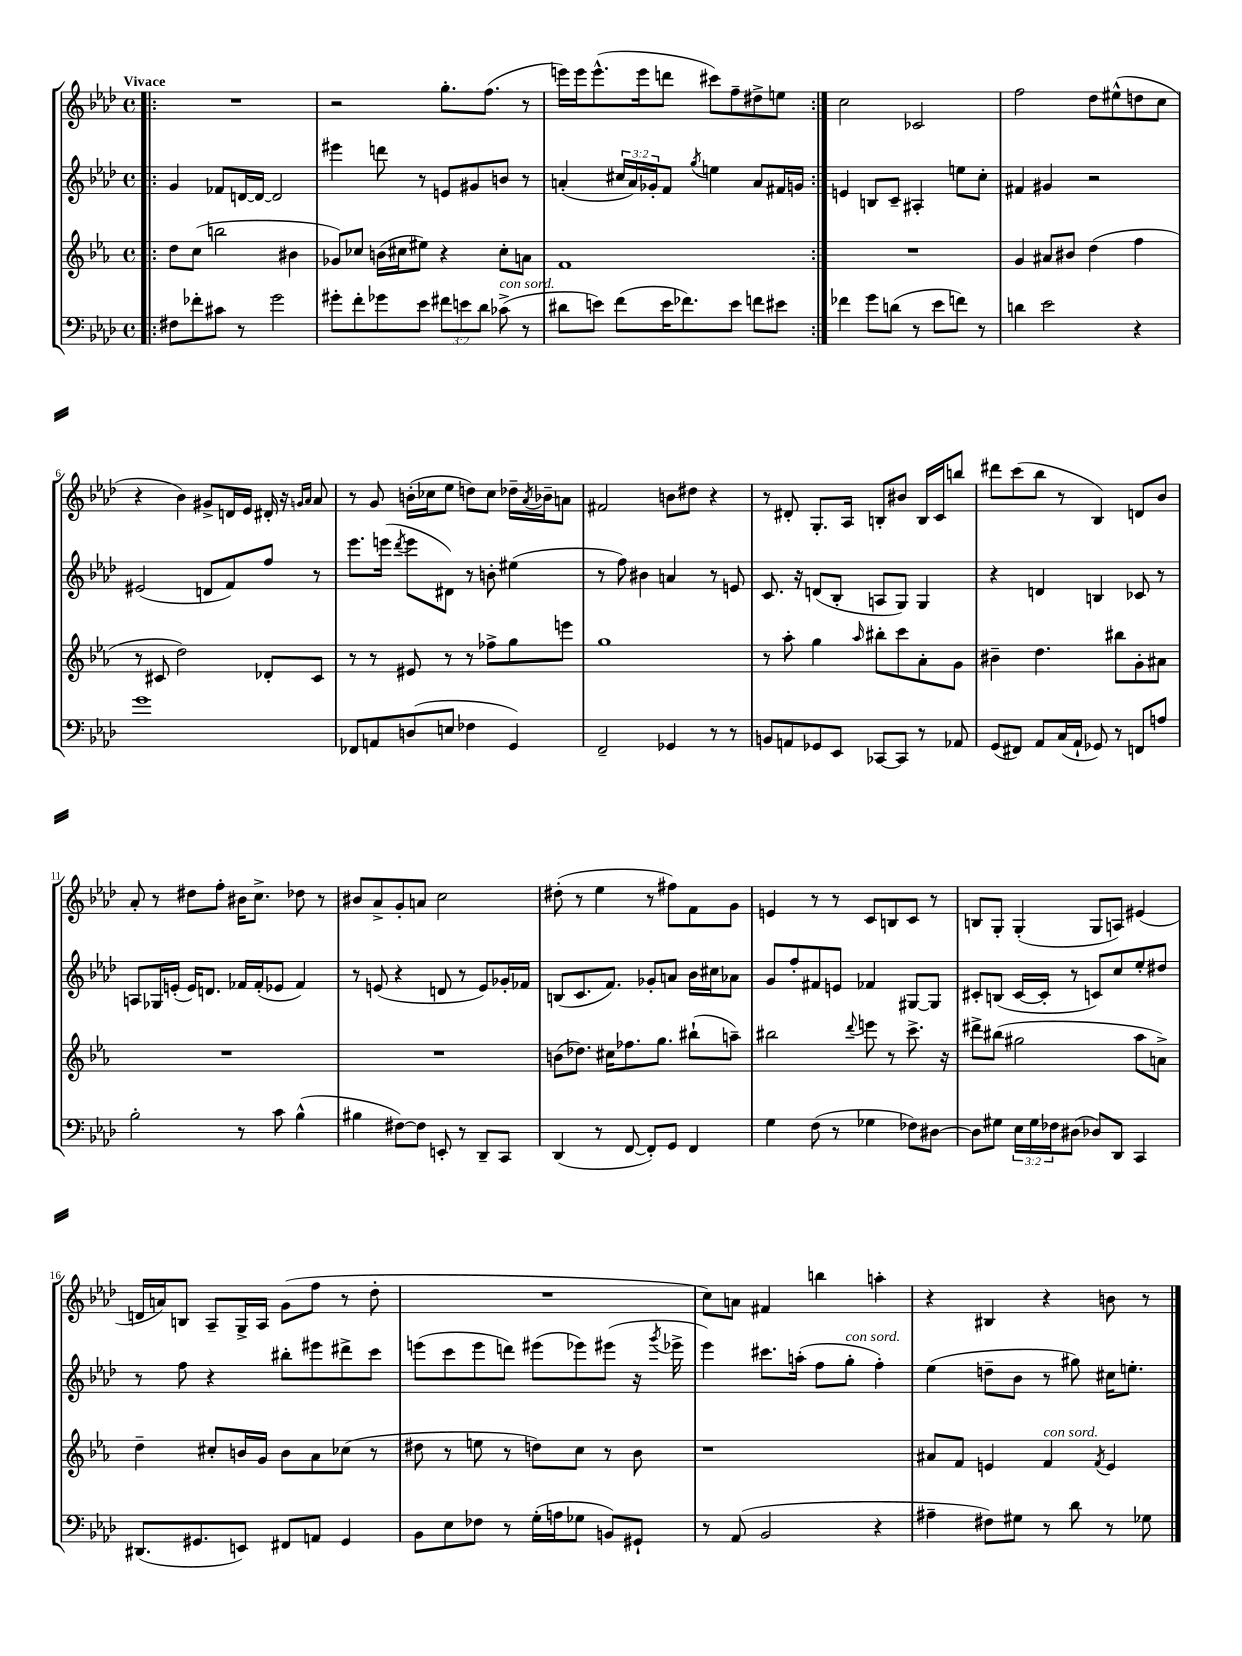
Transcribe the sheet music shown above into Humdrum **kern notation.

**kern	**kern	**kern	**kern
*part4	*part3	*part2	*part1
*staff4	*staff3	*staff2	*staff1
*clefF4	*clefG2	*clefG2	*clefG2
*k[b-e-a-d-]	*k[b-e-a-]	*k[b-e-a-d-]	*k[b-e-a-d-]
*M4/4	*M4/4	*M4/4	*M4/4
*met(c)	*met(c)	*met(c)	*met(c)
=1!|:	=1!|:	=1!|:	=1!|:
!	!	!	!LO:TX:a:B:t=Vivace
8F#X\L	8dd\L	4g/	1r
8f-X'\	(8cc\J	.	.
8c#X\J	2bbn\	8f-X/L	.
8r	.	[16dn/L	.
.	.	16d/JJ_	.
2g\	.	2d/]	.
.	4b#X\	.	.
=2	=2	=2	=2
8g#X'\L	8g-X/L)	4eee#X\	2r
8f'\	8cc-X/J	.	.
8g-X\	(16bn\LL	8dddn\	.
.	16cc#X\J	.	.
8e-\J	8ee#X\J)	8r	.
12f#X\L	4r	8en/L	8.gg'\L
12en\	.	.	.
.	.	8g#X/	.
12d-\J	.	.	.
.	.	.	(8.ff\J
!LO:TX:a:i:t=con sord.	!	!	!
(8c-X^\	8cc#'\L	8bn/J	.
8r	8an\J	8r	8r
=3	=3	=3	=3
8d#X\L	1f	(4an'/	16eeen\LL)
.	.	.	16eee\J
8en\J)	.	.	(8.eee^^\
(8f\L	.	24cc#X/LL	.
.	.	24a/)	.
.	.	.	16eee\k
.	.	24g-X'/J	.
16e\K	.	8f/J	8dddn\J
8.f-X\)	.	.	.
.	.	8qgg/	.
.	.	4een\	8ccc#X\L)
8e\J	.	.	8ff~\
8fn\L	.	8a/L	8dd#X^\
8e#X\J	.	16f#X/L	8een\J
.	.	16gn/JJ	.
=4:|!	=4:|!	=4:|!	=4:|!
4f-X\	1r	4en/	2cc\
8g\L	.	8Bn/L	.
(8dn\J	.	8c~/J	.
8r	.	4A#X'/	2c-X/
8e-\L	.	.	.
8fn\J)	.	8een\L	.
8r	.	8cc'\J	.
=5	=5	=5	=5
4dn\	4g/	4f#X/	2ff\
2e-\	8a#X/L	4g#X/	.
.	8b#X/J	.	.
.	(4dd\	2r	8dd-\L
.	.	.	(8ee#X^^\
4r	4ff\	.	8ddn\
.	.	.	8cc\J
!!LO:LB:g=z
=6	=6	=6	=6
1g	8r	(2e#X/	4r
.	8c#X/	.	.
.	2dd\)	.	4b-\)
.	.	8dn/L	8g#X^/L
.	.	8f/)	16dn/L
.	.	.	16e-/JJ
.	8d-X'/L	8ff/J	16d#X'/
.	.	.	16r
.	.	.	16qqgn/LL
.	.	.	16qqa-/JJ
.	8c#/J	8r	8a-/
=7	=7	=7	=7
8FF-X/L	8r	8.eee-\L	8r
8AAn/	8r	.	8g/
.	.	(16eeen\Jk	.
.	.	8qddd-/	.
(8Dn/	8e#X/	8eee\L	(16bn'\LL
.	.	.	16cc-X\J
8En/J	8r	8d#X\J)	8ee-\J
4F-X\	8r	8r	8ddn\L)
.	8ff-X^\L	8bn'\	8cc-\J
4GG/)	8gg\	(4ee#X\	16dd-X~\LL
.	.	.	8qa-/
.	.	.	16b-X~\J
.	8eeen\J	.	8an\J
=8	=8	=8	=8
2FF~/	1gg	8r	2f#X/
.	.	8ff\)	.
.	.	4b#X\	.
4GG-X/	.	4an/	8bn\L
.	.	.	8dd#X\J
8r	.	8r	4r
8r	.	8en/	.
=9	=9	=9	=9
8BBn/L	8r	8.c/	8r
8AAn/	8aa-'\	.	8d#X'/
.	.	16r	.
8GG-X/	4gg\	(8dn/L	8.G'/L
8EE-/J	.	8B-'/J	.
.	.	.	16A-/Jk
.	16qqaa-/	.	.
[8CC-X/L	8bb#X'\L	8An/L	8Bn'/L
8CC-/J]	8ccc\	8G/J)	8b#X/J
8r	8a-'\	4G/	16B/LL
.	.	.	16c/J
8AA-X/	8g\J	.	8bbn/J
=10	=10	=10	=10
(8GG/L	4b#X~\	4r	8ddd#X\L
8FF#X/J)	.	.	(8ccc\
8AA-/L	4.dd\	4dn/	8bb-\J
(16C/L	.	.	8r
16AA-`/JJ	.	.	.
8GG-X/)	.	4Bn/	4B-/)
8r	8bb#X\L	.	.
8FFn/L	8g'\	8c-X/	8dn/L
8An/J	8a#X\J	8r	8b-/J
!!LO:LB:g=z
=11	=11	=11	=11
2B-'\	1r	8An/L	8a-'/
.	.	16G-X/L	8r
.	.	(16en'/JJ	.
.	.	16e/KL)	8dd#X\L
.	.	8.dn/J	.
.	.	.	8ff'\J
8r	.	16f-X/LL	16b#X\KL
.	.	(16f-'/J	8.cc^\J
8c\	.	8e-X/J	.
(4B-^^\	.	4f-/)	8dd-X\
.	.	.	8r
=12	=12	=12	=12
4B#X\	1r	8r	8b#X/L
.	.	(8en/	8a-^/
[8F#X\L)	.	4r	8g'/
8F#\J]	.	.	8an/J
8EEn'/	.	8dn/	2cc\
8r	.	8r	.
8DD-~/L	.	8e/L)	.
8CC/J	.	16g-X'/L	.
.	.	16f-X/JJ	.
=13	=13	=13	=13
(4DD-/	(8bn\L	(8Bn/L	(8dd#X'\
.	8.dd-X\J)	8.c/	8r
8r	.	.	4ee-\
.	16cc#X\KL	8.f/J)	.
[8FF/	8.ff-X\	.	.
8FF'/L])	.	8g-X'/L	8r
.	8.gg\J	.	.
8GG/J	.	8an/J	8ff#X\L)
4FF/	(8bb#X`\L	16b-\LL	8f\
.	.	16cc#X\J	.
.	8aan~\J)	8a-X\J	8g\J
=14	=14	=14	=14
4G\	2bb#X\	8g/L	4en/
.	.	8ff'/	.
(8F\	.	8f#X/	8r
8r	.	8en/J	8r
.	8qqddd/	.	.
4G-X\	8eeen\	4f-X/	8c/L
.	8r	.	8Bn/
8F-X\L)	8.ccc^\	[8G#X/L	8c/J
[8D#X\J	.	8G#/J]	8r
.	16r	.	.
=15	=15	=15	=15
8D#\L]	8ddd#X^\L	8c#X'/L	8Bn/L
8G#X\J	(8bb#X\J	(8Bn/J	8G'/J
24E-\LL	2gg#X\	[16c#/LL	(4G'/
24G#\	.	.	.
.	.	16c#'/JJ]	.
24F-X\J	.	.	.
(8D#X\J	.	8r	.
8D-X/L)	.	8cn/L)	8G/L
8DD-/J	.	8cc/	8An/J)
4CC/	8aa-\L	8ee-'/	(4e#X/
.	8an^\J)	8dd#X/J	.
!!LO:LB:g=z
=16	=16	=16	=16
(8.DD#X/L	4dd~\	8r	16dn/LL
.	.	.	16an/J)
.	.	8ff\	8Bn/J
8.GG#X/	.	.	.
.	8cc#X'/L	4r	8A-~/L
8EEn/J)	16bn/L	.	16G^/L
.	16g/JJ	.	16A-/JJ
8FF#X/L	8b\L	8bb#X'\L	(8g\L
8AAn/J	8a-\	8eee#X\	8ff\J
4GG#/	(8cc-X\J	8ddd#X^\	8r
.	8r	8ccc\J	8dd-'\
=17	=17	=17	=17
8BB-\L	8dd#X\	(8eeen\L	1r
8E-\	8r	8ccc\	.
8F-X\J	8een\	8eee\	.
8r	8r	8dddn\J)	.
(16G'\LL	8ddn\L)	(8eee#X\L	.
16An\J	.	.	.
8G-X\J	8cc\J	8eee-X\)	.
8BBn/L)	8r	(8eee#X\J	.
8GG#X`/J	8b-\	16r	.
.	.	8qggg/	.
.	.	16eee-X^\	.
=18	=18	=18	=18
8r	1r	4eee-\)	8cc\L)
(8AA-/	.	.	8an\J
2BB-/	.	8.ccc#X\L	4f#X/
.	.	(16aan'\Jk	.
.	.	8ff\L	4bbn\
!	!	!LO:TX:a:i:t=con sord.	!
.	.	8gg'\J	.
4r	.	4ff'\)	4aan'\
=19	=19	=19	=19
4A#X~\	8a#X/L	(4ee-\	4r
.	8f/J	.	.
8F#X\L)	4en/	8ddn~\L	4B#X/
8G#X\J	.	8b-\J	.
!	!LO:TX:a:i:t=con sord.	!	!
8r	4f/	8r	4r
8d-\	.	8gg#X\)	.
.	8qf/	.	.
8r	4e/	16cc#X\KL	8bn\
.	.	8.een'\J	.
8G-X\	.	.	8r
==	==	==	==
*-	*-	*-	*-
